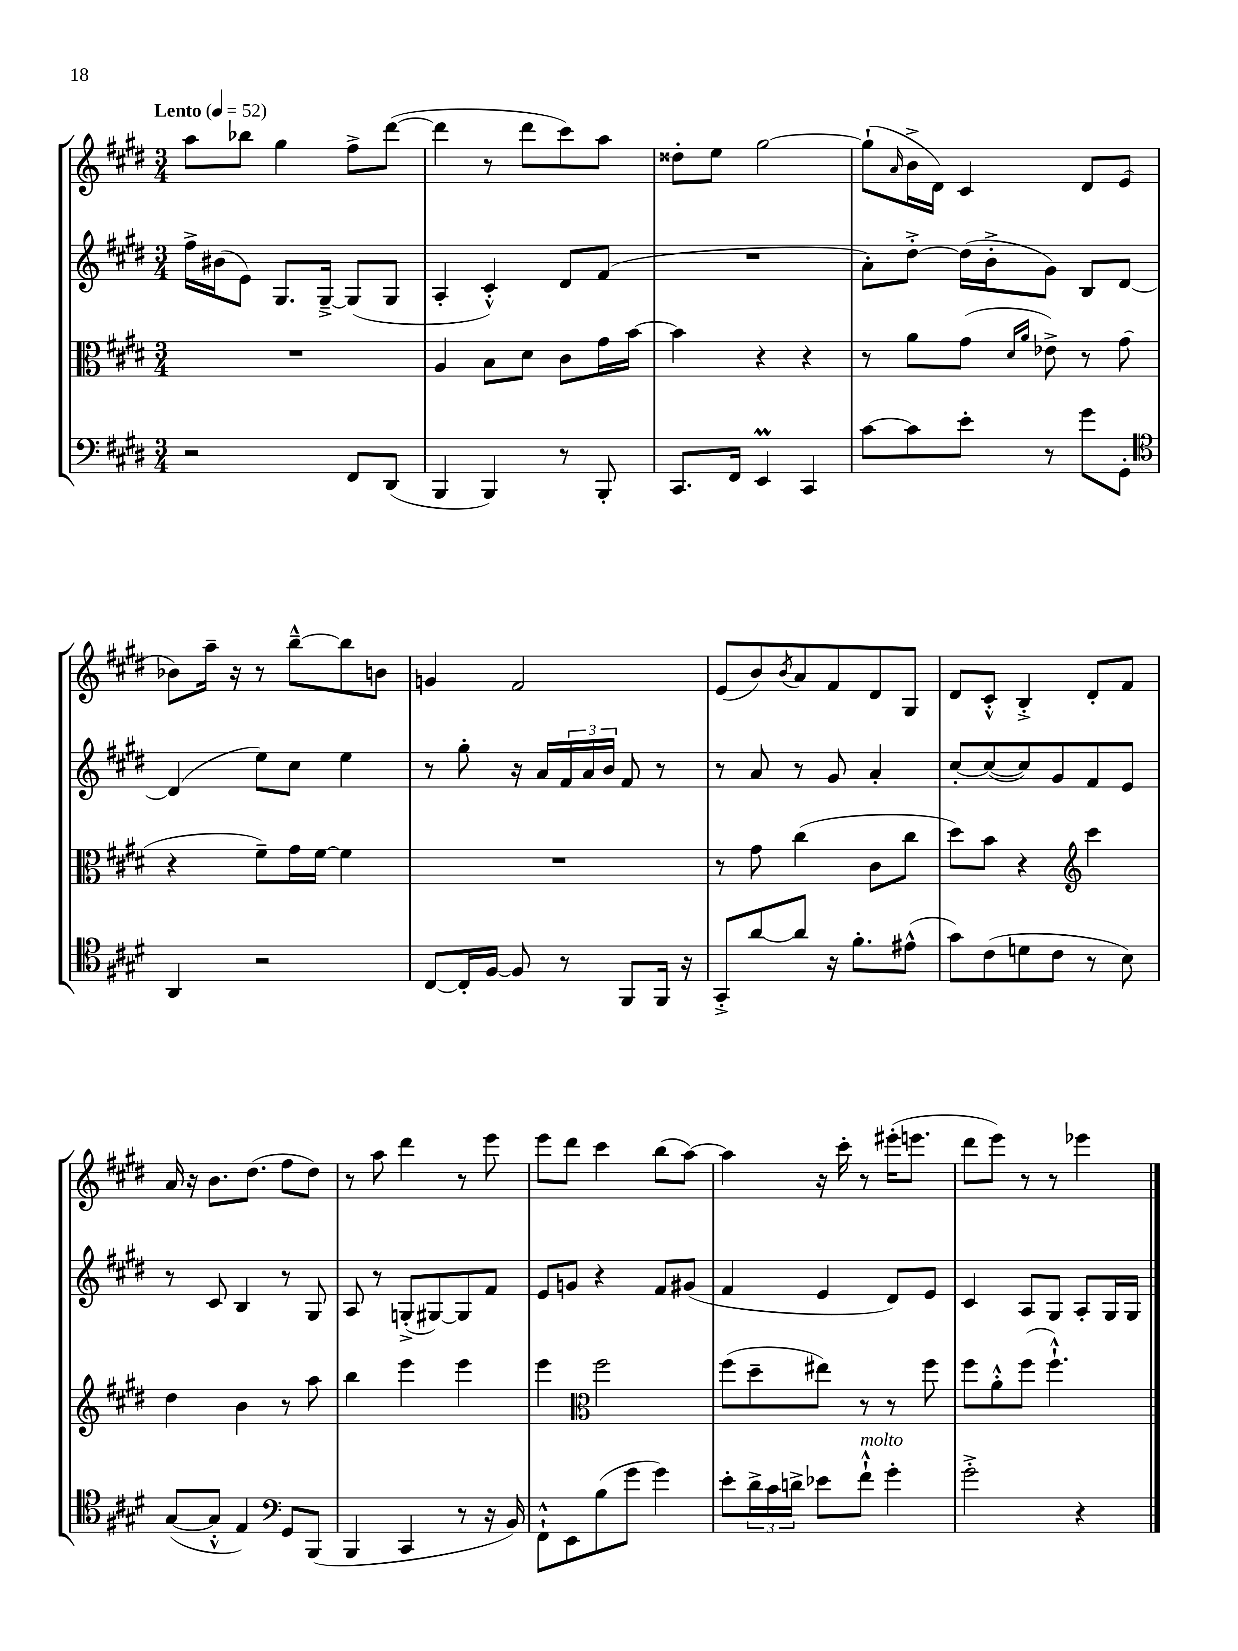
<<
\new StaffGroup <<
\new Staff = "s0" {
    \clef treble \key e \major \numericTimeSignature \time 3/4 \tempo "Lento" 4 = 52
    a''8 bes''8 gis''4 fis''8-> dis'''8~( |
    dis'''4 r8 dis'''8 cis'''8) a''8 |
    disis''8-. e''8 gis''2~ |
    gis''8-!( \grace { a'16 } b'16-> dis'16) cis'4 dis'8 e'8( |
    bes'8) a''16-- r16 r8 b''8~---^ b''8 b'8 |
    g'4 fis'2 |
    e'8( b'8) \acciaccatura { b'8 } a'8 fis'8 dis'8 gis8 |
    dis'8 cis'8-.-^ b4-.-> dis'8-. fis'8 |
    a'16 r16 b'8. dis''8.( fis''8 dis''8) |
    r8 a''8 dis'''4 r8 e'''8 |
    e'''8 dis'''8 cis'''4 b''8( a''8~) |
    a''4 r16 cis'''16-. r8 eis'''16-.( e'''8. |
    dis'''8 e'''8) r8 r8 ees'''4 \bar "|." |
}
\new Staff = "s1" {
    \clef treble \key e \major \numericTimeSignature \time 3/4
    fis''16-> bis'16( e'8) gis8. gis16~---> gis8( gis8 |
    a4-. cis'4-.-^) dis'8 fis'8( |
    R2. |
    a'8-.) dis''8~-.-> dis''16( b'16-.-> gis'8) b8 dis'8~ |
    dis'4( e''8) cis''8 e''4 |
    r8 gis''8-. r16 a'16 \tuplet 3/2 { fis'16 a'16 b'16 } fis'8 r8 |
    r8 a'8 r8 gis'8 a'4-. |
    cis''8~-. cis''8~( cis''8) gis'8 fis'8 e'8 |
    r8 cis'8 b4 r8 gis8 |
    a8 r8 g8-.->( gis8~) gis8 fis'8 |
    e'8 g'8 r4 fis'8 gis'8( |
    fis'4 e'4 dis'8) e'8 |
    cis'4 a8 gis8 a8-. gis16 gis16 \bar "|." |
}
\new Staff = "s2" {
    \clef alto \key e \major \numericTimeSignature \time 3/4
    R2. |
    a4 b8 dis'8 cis'8 gis'16 b'16~ |
    b'4 r4 r4 |
    r8 a'8 gis'8( \grace { dis'16 a'16 } ees'8->) r8 gis'8( |
    r4 fis'8--) gis'16 fis'16~ fis'4 |
    R2. |
    r8 gis'8 cis''4( cis'8 cis''8 |
    dis''8) b'8 r4 \clef treble cis'''4 |
    dis''4 b'4 r8 a''8 |
    b''4 e'''4 e'''4 |
    e'''4 \clef alto fis''2 |
    fis''8( dis''8-- eis''8) r8 r8 fis''8 |
    fis''8 a'8-.-^ fis''8( fis''4.-!-^) \bar "|." |
}
\new Staff = "s3" {
    \clef bass \key e \major \numericTimeSignature \time 3/4
    r2 fis,8 dis,8( |
    b,,4 b,,4) r8 b,,8-. |
    cis,8. fis,16 e,4\prall cis,4 |
    cis'8~ cis'8 e'8-. r8 gis'8 gis,8-. |
    \clef tenor a,4 r2 |
    cis8~ cis16-. fis16~ fis8 r8 fis,8 fis,16 r16 |
    gis,8-.-> a'8~ a'8 r16 fis'8.-. eis'8-^( |
    gis'8) cis'8( d'8 cis'8 r8 b8) |
    gis8~( gis8-.-^ e4) \clef bass gis,8 b,,8( |
    b,,4 cis,4 r8 r16 b,16) |
    fis,8-!-^ e,8 b8( gis'8 gis'4) |
    e'8-. \tuplet 3/2 { dis'16-> cis'16 d'16-> } ees'8 fis'8-!-^^\markup { \italic "molto" } gis'4-. |
    gis'2-.-> r4 \bar "|." |
}
>>
>>
\layout { \context { \Score \remove "Bar_number_engraver" } }
